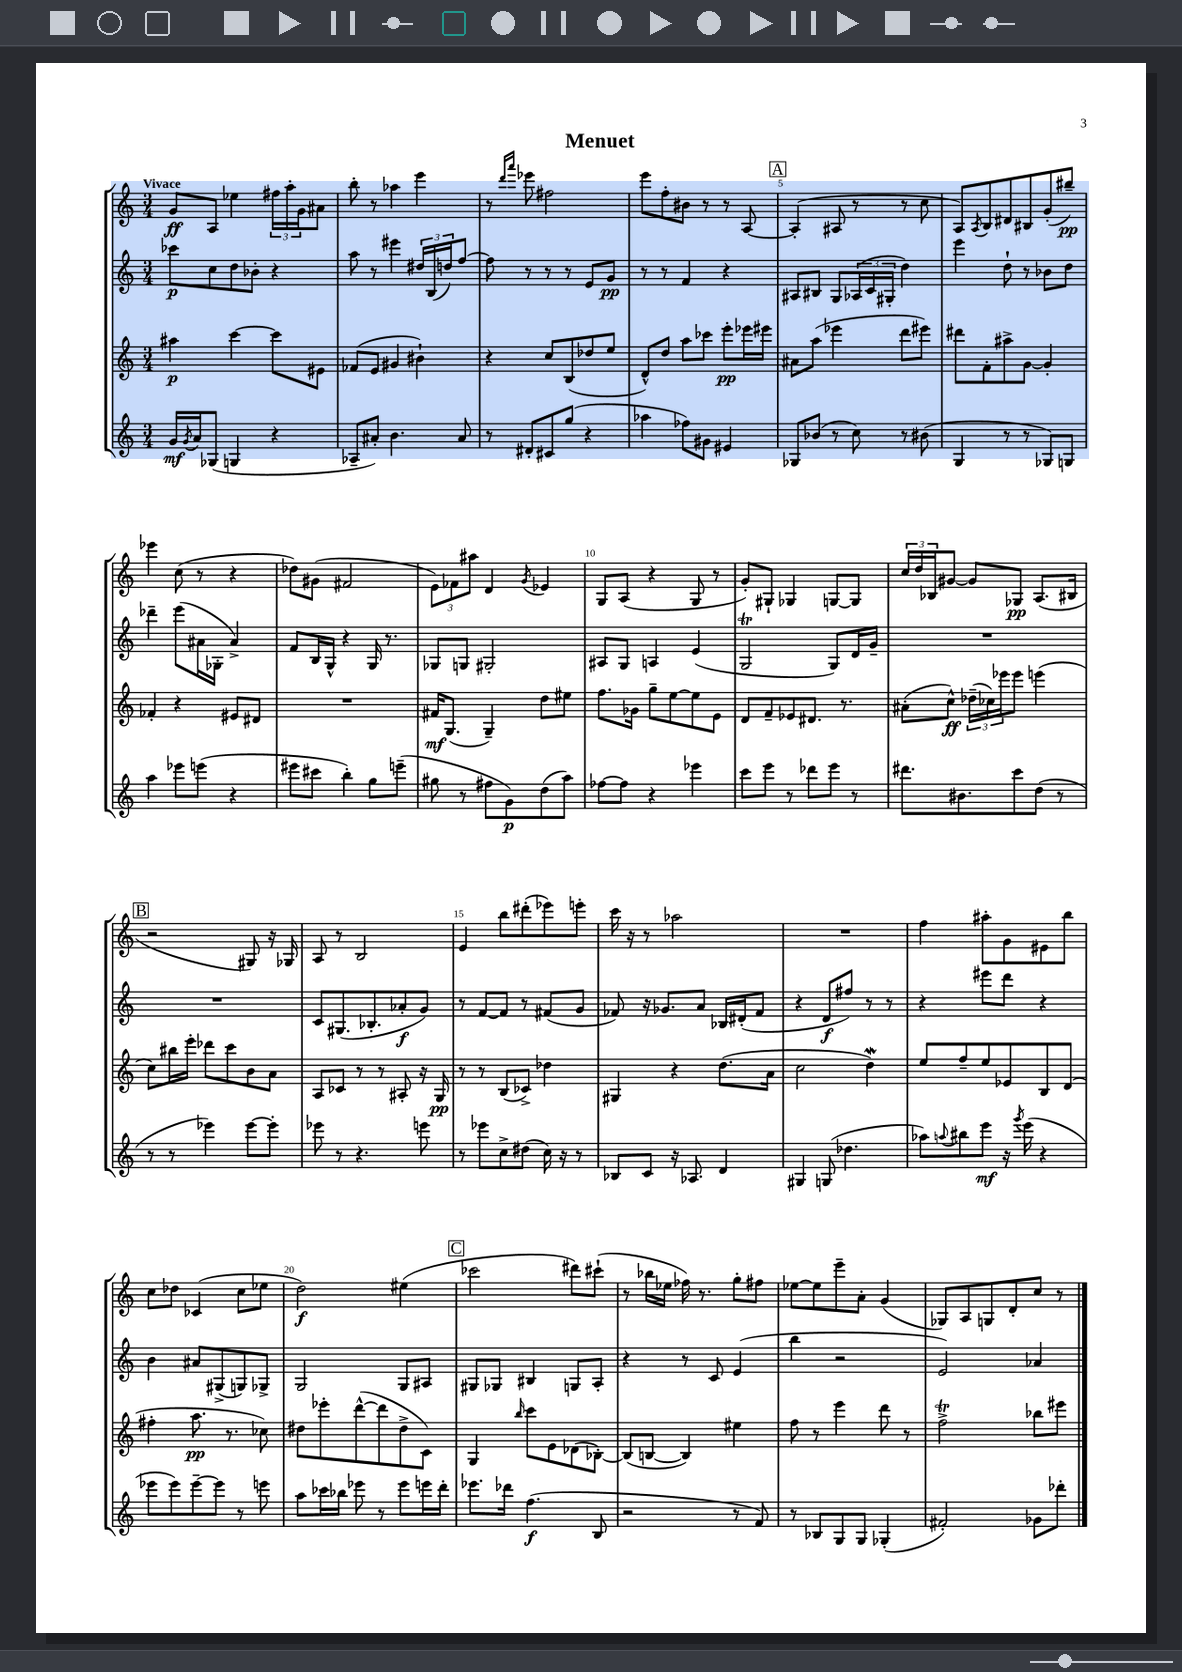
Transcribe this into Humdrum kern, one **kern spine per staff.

**kern	**kern	**kern	**kern
*staff4	*staff3	*staff2	*staff1
*clefG2	*clefG2	*clefG2	*clefG2
*k[]	*k[]	*k[]	*k[]
*M3/4	*M3/4	*M3/4	*M3/4
16g	4aa#	8ccc-	8g
8qg	.	.	.
16a	.	.	.
(8G-	.	8cc	8A
4G	[4ccc	8dd	4ee-
.	.	8b-'	.
4r	8ccc]	4r	24ff#
.	.	.	24aa'
.	.	.	24g
.	8e#	.	8a#
=	=	=	=
8A-~	(8f-	8aa	8bb'
8a#')	8e	8r	8r
4.b	4g#	4eee#	4aa-
.	4b#`)	24dd#	4eee
.	.	(24B	.
.	.	24dd)	.
8a#	.	[8ff	.
=	=	=	=
8r	4r	8ff]	8r
.	.	.	16qqddd
.	.	.	16qqaaa
8d#'	.	8r	8eee-
8c#	8cc	8r	2ff#
(8gg	(8B	8r	.
4r	8dd-	8e	.
.	8ee	8g	.
=	=	=	=
4aa-	8d^^)	8r	8eee
.	8dd	8r	8ff'
8ff-)	8aa	4f	8b#
8g#	8ccc-	.	8r
4e#	8eee'	4r	8r
.	16eee-	.	[8A
.	16eee#	.	.
=	=	=	=
8G-	8a#	8A#	(4A']
(8b-	(8aa	8B#	.
8r	4eee-	8G	8A#
8cc)	.	(24A-	8r
.	.	24c	.
.	.	24G#'	.
8r	8ddd	4dd)	8r
(8b#	8eee#)	.	8cc
=	=	=	=
4G	8ddd#	4eee	8A)
.	.	.	8qA
.	8f'	.	8B
8r	8aa#^	8dd`	8d#
8r	[8g	8r	8B#
8G-)	4g']	8b-	(8g'
8G	.	8dd	8bb#~)
=	=	=	=
4aa	4f-'	4ddd-~	4eee-
8eee-	4r	(8eee	(8cc
(8eee	.	16a#	8r
.	.	16G-'	.
4r	8e#	4a#^)	4r
.	8d#	.	.
=	=	=	=
8eee#	2.r	8f	8dd-)
8ccc#	.	16B	(8g#
.	.	16G^^	.
4bb')	.	4r	2f#
8gg	.	16G	.
.	.	8.r	.
(8eee~	.	.	.
=	=	=	=
8gg#	16f#	8G-	12e)
.	(8.G	.	.
.	.	.	12f-
8r	.	8G	.
.	.	.	12aa#
8ff#	4G~)	2G#'	4d
8g)	.	.	.
.	.	.	8qg
(8dd	8dd	.	4e-
8aa)	8ee#	.	.
=	=	=	=
[8ff-	8.ff	8A#	8G
8ff-]	.	8G	(8A
.	16g-	.	.
4r	8gg~	4A	4r
.	[8ee	.	.
4eee-	8ee]	(4e	8G
.	8e	.	8r
=	=	=	=
8ccc	8d	2G	8g')
8eee	8f~	.	8G#`
8r	8e-	.	4G-
8ddd-	8.d#	.	.
8eee	.	8G)	[8G
.	8.r	.	.
8r	.	16d	8G]
.	.	16g~	.
=	=	=	=
8.ddd#	(8a#'	2.r	24cc
.	.	.	24dd
.	.	.	24B-
.	8cc^^)	.	[8g#
8.b#	.	.	.
.	(24dd-~	.	8g#]
.	24cc-)	.	.
.	24eee-	.	.
8ccc	8eee-	.	8G-
(8dd	(4eee	.	(8.A
8r	.	.	.
.	.	.	16B#
=	=	=	=
8r	8cc)	2.r	2r
8r	16bb#	.	.
.	16eee'	.	.
4eee-)	8ddd-	.	.
.	8ccc	.	.
[8eee-	8b	.	8G#)
8eee-']	8a	.	16r
.	.	.	16G-
=	=	=	=
8eee-	8A	8c	8A
8r	8c-	(8.G#	8r
4.r	8r	.	2B
.	.	8.B-'	.
.	8r	.	.
.	8A#'	8a-'	.
8eee	16r	8g)	.
.	16G	.	.
=	=	=	=
8r	8r	8r	4e
8eee-	8r	[8f	.
8cc^	(8B	8f]	8bb
(8dd#	8c-^)	8r	(8ddd#'
16cc)	4dd-	(8f#	8eee-)
16r	.	.	.
8r	.	8g	8eee'
=	=	=	=
8B-	4G#	8f-)	16ccc
.	.	.	16r
8c	.	16r	8r
.	.	8.g-	.
16r	4r	.	2aa-
8.A-	.	.	.
.	.	8a	.
4d	(8.dd	16B-	.
.	.	(16d#'	.
.	.	8f-	.
.	16a	.	.
=	=	=	=
4G#	2cc	4r	2.r
(8G	.	8d	.
4.dd-	.	8ff#)	.
.	4dd)	8r	.
.	.	8r	.
=	=	=	=
8aa-)	8ee	4r	4ff
8qqaa	.	.	.
8bb#	8ff~	.	.
8eee	8ee	8eee#	8aa#'
16r	8e-	8ddd	8g
8qggg	.	.	.
(16eee	.	.	.
4r	8B	4r	8e#
.	(8d	.	8bb
=	=	=	=
8eee-	4ff#'	4b	8cc
8eee-)	.	.	8dd-
[8eee-~	8.aa	8a#	(4c-
8eee-]	.	(8G#^	.
.	8.r	.	.
8r	.	8G)	8cc
8eee	8cc-)	8G-^	8ee-
=	=	=	=
8aa	8dd#	2G	2dd)
16ccc-	8eee-'	.	.
16bb-	.	.	.
8eee-	([8ddd^^	.	.
8r	8ddd]	.	.
8eee-	8dd#^	8G	(4ee#
16eee	8c)	8A#	.
16ddd'	.	.	.
=	=	=	=
8.eee-	4G	8G#	2ccc-
.	.	8G-	.
16ddd-	.	.	.
.	16qqbb	.	.
(4.ff	8ccc	4B#	.
.	8e	.	.
.	(8d-	8G	8ddd#)
8B	[8B-')	8A'	(8ccc#`
=	=	=	=
2r	(8B-]	4r	8r
.	[8B	.	16bb-
.	.	.	16ee-
.	4B])	8r	16ff-)
.	.	.	8.r
.	.	8c	.
8r	4ee#	(4e	8gg'
8f)	.	.	8ff#
=	=	=	=
8r	8ff	4bb	[8ee-
8B-	8r	.	8ee-]
8G	4eee	2r	8eee~
8G	.	.	8a'
(4G-'	8ddd	.	(4g
.	8r	.	.
=	=	=	=
2f#')	2ff^	2e)	8G-)
.	.	.	8A
.	.	.	8G
.	.	.	8d'
8g-	8bb-	4a-	8cc
8ddd-'	8eee#	.	8r
==	==	==	==
*-	*-	*-	*-
